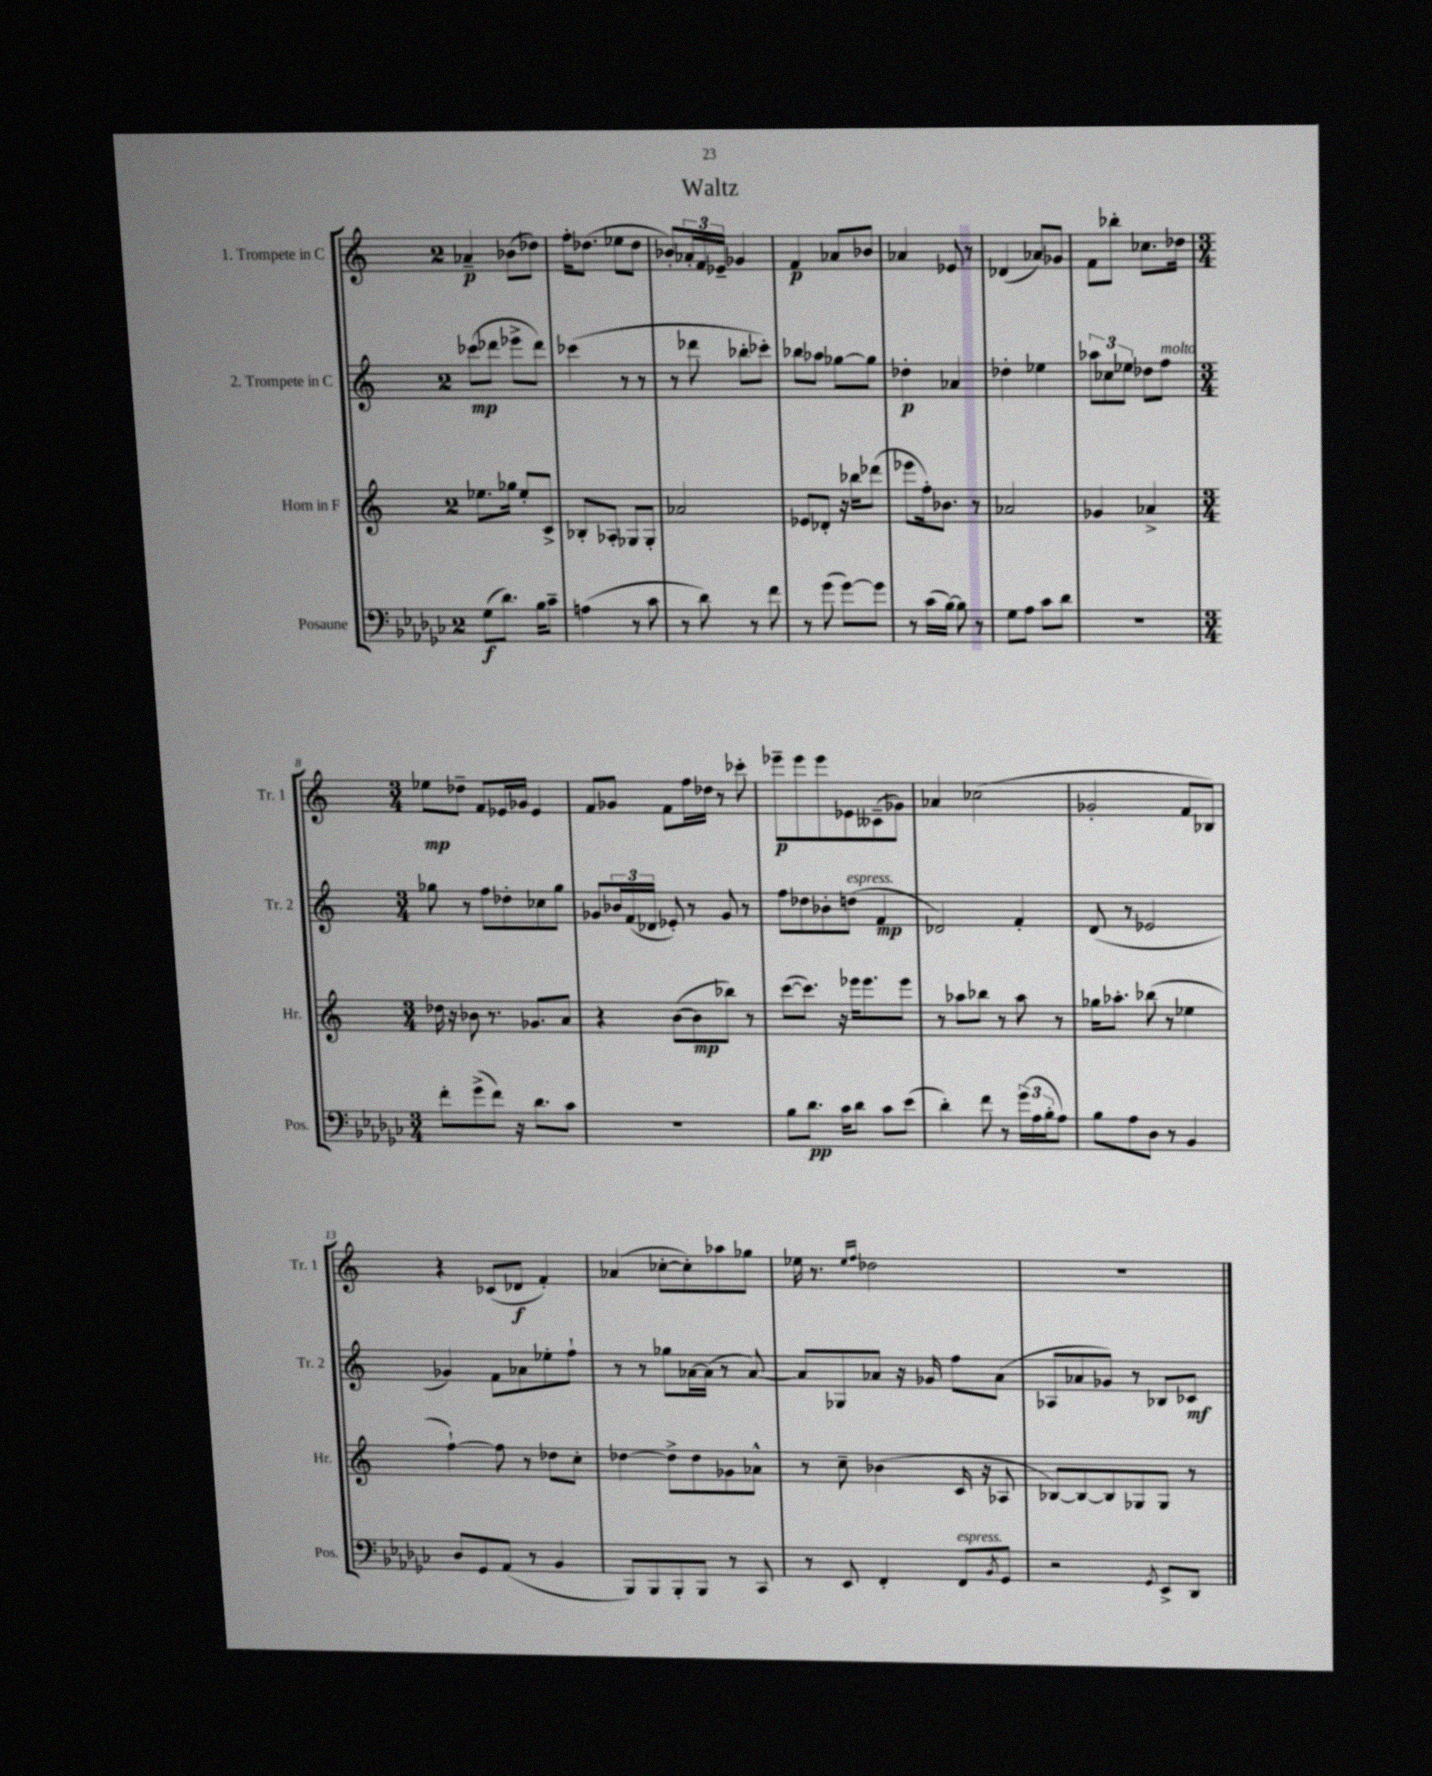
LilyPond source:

\header { title = "Waltz" }
<<
\new StaffGroup <<
\new Staff = "s0" \with { instrumentName = "1. Trompete in C" shortInstrumentName = "Tr. 1" } {
    \clef treble \key c \major \once \override Staff.TimeSignature.style = #'single-digit \time 2/4
    aes'4--\p bes'8( des''8) |
    f''16-. des''8.( ees''8 des''8 |
    bes'8-.) \tuplet 3/2 { aes'16-. f'16 ees'16-- } ges'4 |
    f'4\p aes'8 bes'8 |
    aes'4 ees'8 r8 |
    des'4( aes'8) ges'8 |
    f'8 bes''8-. ces''8. des''16 |
    \numericTimeSignature \time 3/4 ees''8\mp des''8-- f'8 ees'16 ges'16 ees'4 |
    f'8 ges'8 f'8 f''16 des''16 r8 ces'''8-. |
    ees'''8--\p ees'''8 ees'''8 ees'8 ceses'8--( ges'8) |
    aes'4 ces''2( |
    ges'2-. f'8 bes8) |
    r4 ces'8( des'8\f f'4-.) |
    aes'4( ces''8~-. ces''8-.) aes''8 ges''8 |
    ees''16 r8. \grace { ees''16 f''16 } des''2 |
    R2. \bar "|." |
}
\new Staff = "s1" \with { instrumentName = "2. Trompete in C" shortInstrumentName = "Tr. 2" } {
    \clef treble \key c \major \once \override Staff.TimeSignature.style = #'single-digit \time 2/4
    ces'''8\mp( des'''8 ees'''8-> des'''8) |
    ces'''4( r8 r8 |
    r8 des'''8 bes''8-. ces'''8-.) |
    bes''8 aes''8 ges''8~ ges''8 |
    des''4-.\p aes'4 |
    des''4-. ees''4 |
    \tuplet 3/2 { aes''8 ces''8 ees''8 } des''8 f''8^\markup { \italic "molto" } |
    \numericTimeSignature \time 3/4 ges''8 r8 f''8 des''8-. ces''8 ges''8 |
    ges'8 \tuplet 3/2 { bes'16 f'16( des'16 } ees'8-.) r8 ges'8 r8 |
    f''8 des''8 bes'8-. d''8^\markup { \italic "espress." }( f'4\mp |
    des'2) f'4-. |
    d'8( r8 ees'2 |
    ges'4) f'8 aes'8 ees''8-. f''8-! |
    r8 r8 ges''8 aes'16~ aes'16( r8 aes'8~) |
    aes'8 ges8 aes'8 r16 ges'16 f''8 aes'8( |
    aes8 aes'8 ges'8) r8 bes8 ces'8\mf \bar "|." |
}
\new Staff = "s2" \with { instrumentName = "Horn in F" shortInstrumentName = "Hr." } {
    \clef treble \key c \major \once \override Staff.TimeSignature.style = #'single-digit \time 2/4
    ees''8. ges''16 ees''8-. c'8-> |
    bes8-. aes8-. ges8 ges8-. |
    aes'2 |
    ees'8 des'8-. r16 bes''16 des'''8( |
    ees'''8 f''16-.) bes'8. r8 |
    aes'2 |
    ges'4 aes'4-> |
    \numericTimeSignature \time 3/4 des''16 r16 bes'8 r8. ges'8. a'8 |
    r4 b'8~( b'8\mp bes''8) r8 |
    c'''8~( c'''8.) r16 ees'''16 ees'''8. ees'''8 |
    r8 aes''8 bes''8 r8 aes''8 r8 |
    ges''16 aes''8.-. bes''8( r8 ees''4 |
    f''4~-!) f''8 r8 des''8 c''8-. |
    des''4~ des''8-> des''8 ges'8 aes'8-^ |
    r8 c''8-- bes'4( c'16 r16 aes8 |
    bes8~) bes8~ bes8 ges8 ges8 r8 \bar "|." |
}
\new Staff = "s3" \with { instrumentName = "Posaune" shortInstrumentName = "Pos." } {
    \clef bass \key ges \major \once \override Staff.TimeSignature.style = #'single-digit \time 2/4
    ges8\f( des'8.) bes16 ces'8-- |
    a4( r8 ces'8 |
    r8 des'8) r8 f'8 |
    r8 ges'8( ges'8~) ges'8 |
    r8 ces'16( bes16~) bes8 r8 |
    ges8 aes8 ces'8 des'8 |
    R2 |
    \numericTimeSignature \time 3/4 f'8-. ges'8->( f'8) r16 des'8. ces'8 |
    R2. |
    bes8 des'8.\pp ces'16 des'8 ces'8 ees'8( |
    des'4-.) f'8 r8 \tuplet 3/2 { ges'16( aes16 bes16-. } aes8) |
    bes8 aes8 des8 r8 bes,4 |
    des8 ges,8 aes,8( r8 bes,4 |
    bes,,8) bes,,8 bes,,8-. bes,,8 r8 ces,8 |
    r8 ees,8 f,4-. f,8^\markup { \italic "espress." } \acciaccatura { bes,8 } ges,8 |
    r2 \acciaccatura { ges,8 } ees,8-> des,8 \bar "|." |
}
>>
>>
